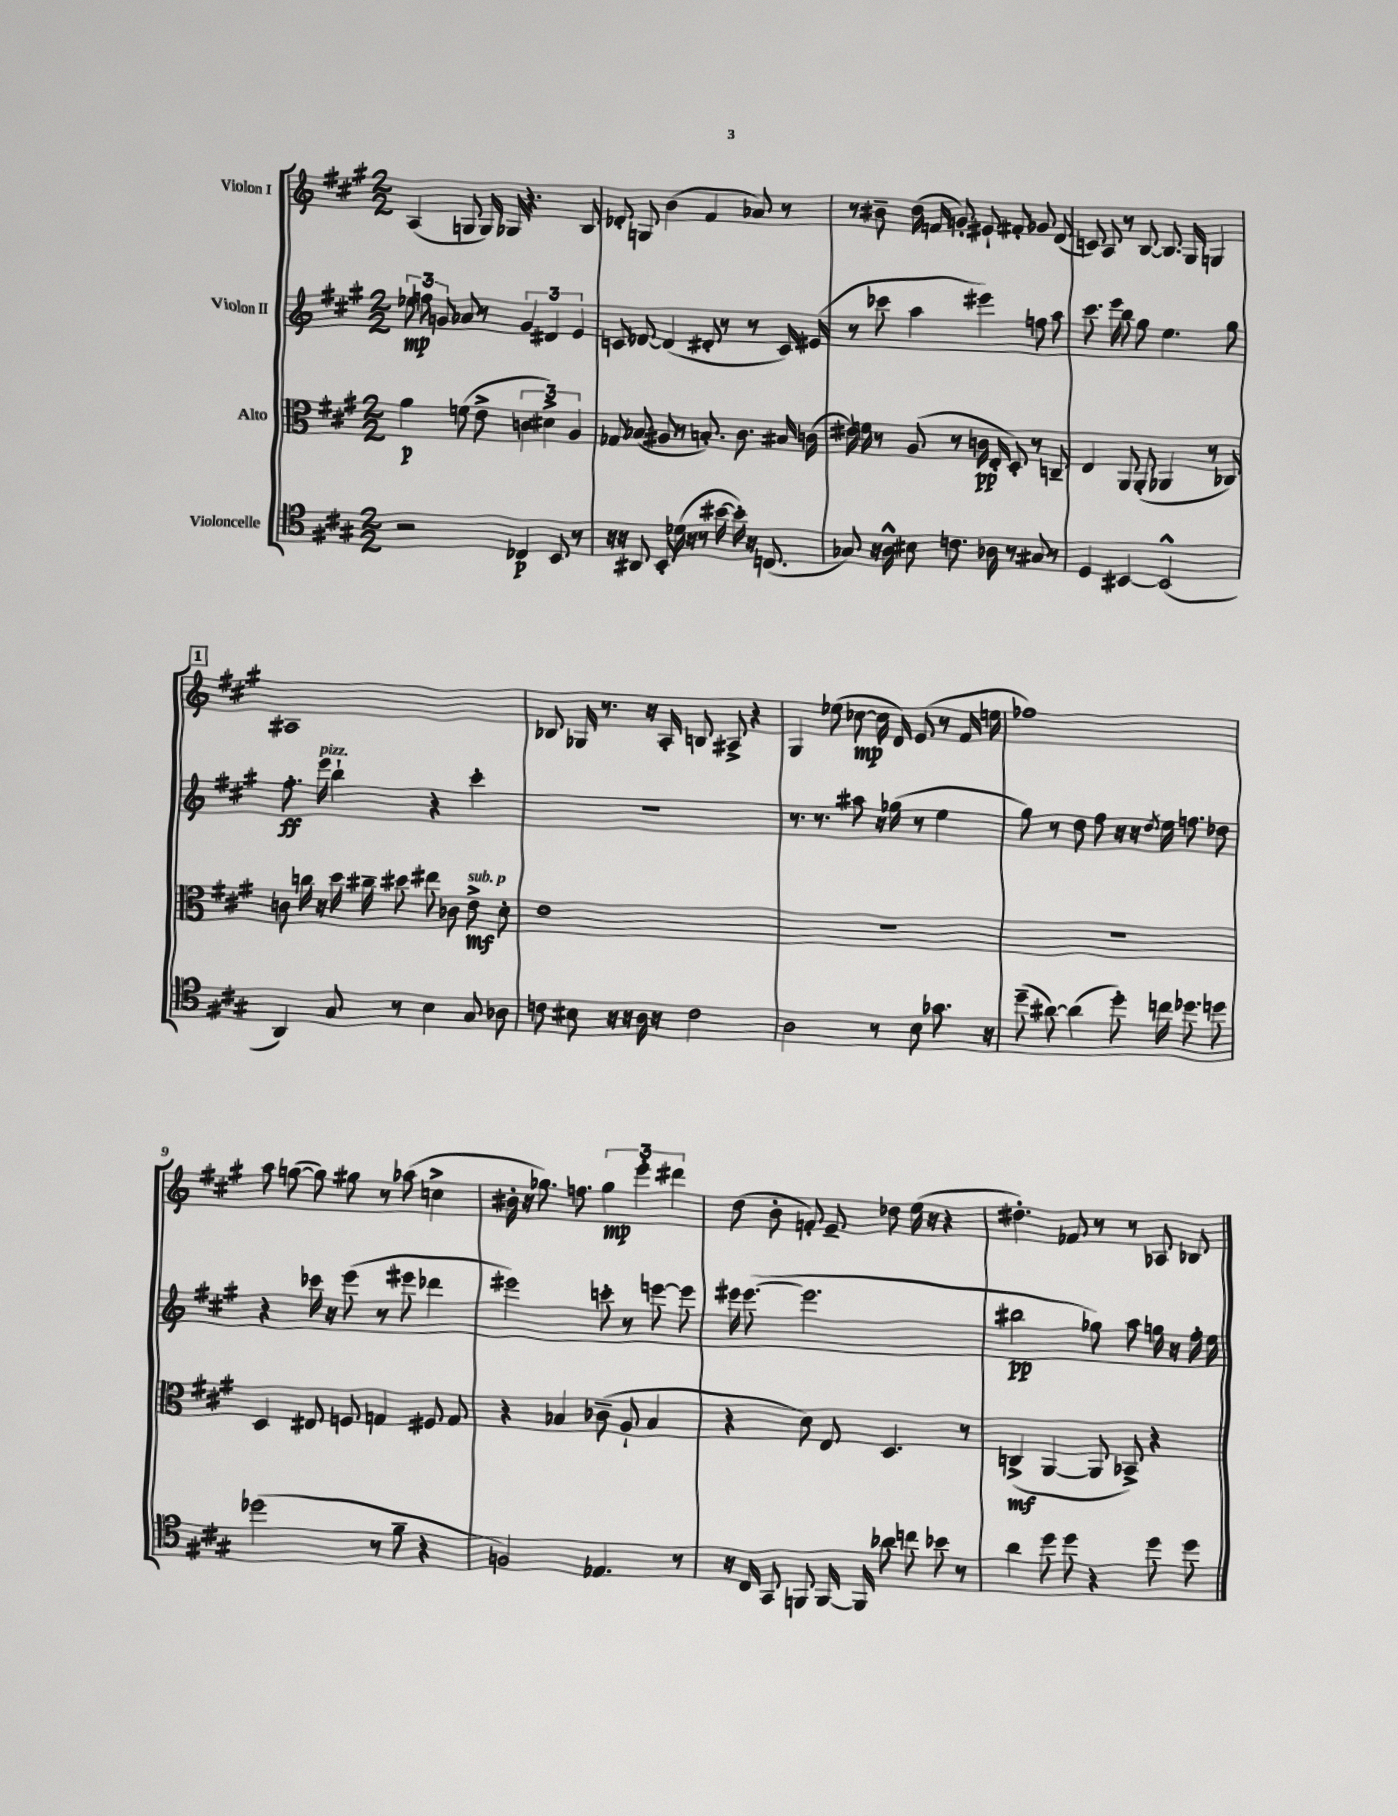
<<
\new StaffGroup <<
\new Staff = "s0" \with { instrumentName = "Violon I" } {
    \clef treble \key a \major \numericTimeSignature \time 2/2
    \autoBeamOff a4( g8 g16) ges16 r4. b8 |
    des'8-. g8 b'4( fis'4 aes'8) r8 |
    r8 bis'8-- d''16( f'16 g'8-.) eis'8-! fis'8-. ges'8 d'8( |
    c'8) a8 r8 b8~ b8. gis16 g4 |
    \mark \markup { \box "1" } ais1 |
    bes8 ges16 r8. r16 a16-. b8 ais8-> r4 |
    gis4 ees''8( ces''8~\mp ces''16 d'16) e'8( r8 fis'16 e''16 |
    fes''1) |
    a''8 g''8~( g''8) gis''8 r8 aes''8( c''4-> |
    bis'16-. r16 ges''8.) f''8. \tuplet 3/2 { ges''4\mp e'''4-. dis'''4 } |
    d''8( b'8-. f'8-.) e'8-- des''8 e''16( r16 r4 |
    dis''4.-.) fes'8 r8 r8 aes8 bes8 \bar "|." |
}
\new Staff = "s1" \with { instrumentName = "Violon II" } {
    \clef treble \key a \major \numericTimeSignature \time 2/2
    \autoBeamOff \tuplet 3/2 { ees''8\mp f''8 g'8 } aes'8 r8 \tuplet 3/2 { g'4 dis'4 e'4 } |
    c'8 des'8~ des'4( dis'8-. r8 r8 c'16) eis'16( |
    r8 ces'''8 a''4 eis'''4) f''8 a''8 |
    cis'''8. e'''16 b''8 gis''8 e''4. gis''8 |
    \mark \markup { \box "1" } fis''8.-.\ff e'''16^\markup { \italic "pizz." } b''4-! r4 cis'''4-. |
    R1 |
    r8. r8. ais''8 r16 ges''16( r8 e''4 |
    gis''8) r8 d''8 fis''8 r16 r16 \acciaccatura { d''8 } e''16 f''8. des''8 |
    r4 ces'''16 r16 e'''8( r8 eis'''8 des'''4 |
    eis'''2) c'''8-. r8 e'''8~ e'''8 |
    eis'''16 eis'''8.~( eis'''2. |
    bis''2\pp ges''8) a''8 g''16 r16 fis''16-. e''16 \bar "|." |
}
\new Staff = "s2" \with { instrumentName = "Alto" } {
    \clef alto \key a \major \numericTimeSignature \time 2/2
    \autoBeamOff a'4\p f'8( e'8-> \tuplet 3/2 { c'4 dis'4->) a4 } |
    ges8 bes8( ais8 r8 b8.-.) cis'8. bis16 c'16( |
    eis'16) f'16 r8 a8( r8 c'16\pp e16-. d8-.) r8 c8-- |
    e4 a,8 a,8-.( aes,4 r8 ces8) |
    \mark \markup { \box "1" } c'8 c''16 r16 d''16 cis''16-- dis''8 eis''8 ces'8 e'8->\mf^\markup { \italic "sub. p" } d'8-. |
    e'1 |
    R1 |
    R1 |
    d4 eis8 f8 g4 fis8 g8 |
    r4 bes4 ces'8--( a8-! bes4 |
    r4 d'8) e8 d4. r8 |
    c4->\mf( a,4~ a,8 bes,8->) r4 \bar "|." |
}
\new Staff = "s3" \with { instrumentName = "Violoncelle" } {
    \clef tenor \key a \major \numericTimeSignature \time 2/2
    \autoBeamOff r2 ces4\p b,8 r8 |
    r16 r16 ais,8 b,8-. des'16( r16 r8 bis'16~ bis'16-.) r16 c8.( |
    ges8) r16 a16-^ bis8 c'8. aes16 r8 gis8 r8 |
    d4 bis,4~ bis,2-^( |
    \mark \markup { \box "1" } a,4) gis8 r8 b4 gis8 aes8 |
    c'8 bis8 r16 r16 a16 r16 c'2 |
    a2 r8 b8 ges'8. r16 |
    d''8--( ais'8~) ais'4( d''8-.) c''16 des''8. d''8 |
    des''2( r8 fis'8-- r4 |
    f2) ees4. r8 |
    r16 cis16 gis,8 f,8 f,16~ f,16 aes'8 c''8 bes'8 r8 |
    a'4 d''8 d''8 r4 d''8 d''8 \bar "|." |
}
>>
>>
